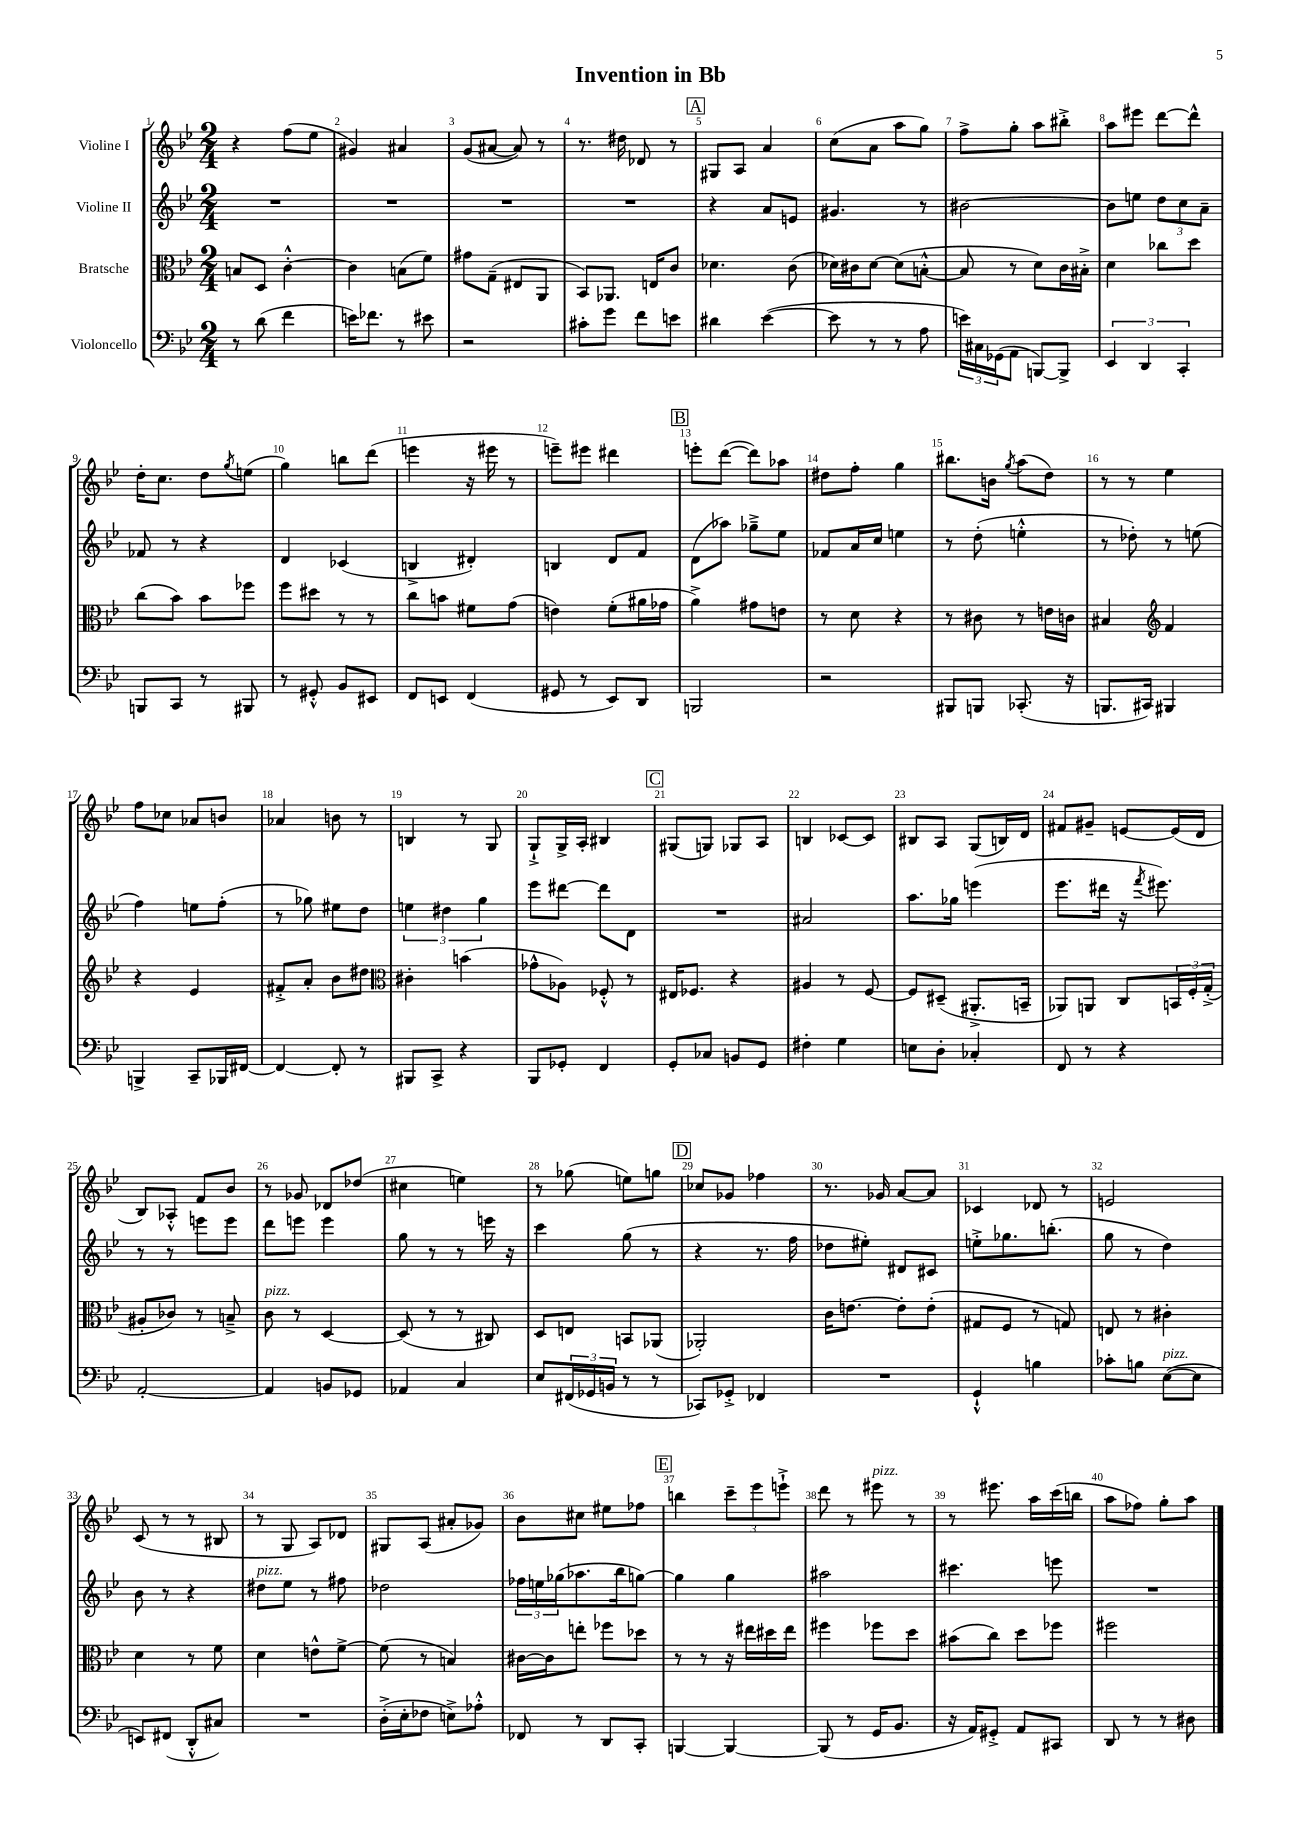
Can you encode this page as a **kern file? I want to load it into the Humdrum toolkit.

**kern	**kern	**kern	**kern
*staff4	*staff3	*staff2	*staff1
*clefF4	*clefC3	*clefG2	*clefG2
*k[b-e-]	*k[b-e-]	*k[b-e-]	*k[b-e-]
*M2/4	*M2/4	*M2/4	*M2/4
8r	8B/L	2r	4r
(8d\	8D/J	.	.
4f\	[4c'^^\	.	(8ff\L
.	.	.	8ee-\J
=	=	=	=
16e\LK)	4c\]	2r	4g#/)
8.f-\J	.	.	.
8r	(8B\L	.	4a#/
8e#\	8f\J)	.	.
=	=	=	=
2r	8g#\L	2r	(8g/L
.	(8G~\J	.	[8a#/J
.	8E#/L	.	8a#/])
.	8AA/J	.	8r
=	=	=	=
8c#'\L	8BB-/L)	2r	8.r
8g\J	8.AA-/J	.	.
.	.	.	16dd#\
8f\L	.	.	8d-/
.	16E/LK	.	.
8e\J	8c/J	.	8r
=	=	=	=
4d#\	4.d-\	4r	8G#/L
.	.	.	8A/J
([4e-\	.	8a/L	4a/
.	(8c\	8e/J	.
=	=	=	=
8e-\]	16d-\LL)	4.g#/	(8cc\L
.	16c#\J	.	.
8r	[8d-\J	.	8a\J
8r	(8d-\]L	.	8aa\L
8A\	[8B'^^\J	8r	8gg\J)
=	=	=	=
24e\LL)	8B/]	[2b#\	8ff^\L
24C#\	.	.	.
(24GG-\J	.	.	.
8AA\J	8r	.	8gg'\J
[8BBB/L)	8d\L)	.	8aa\L
8BBB^/]J	16c\L	.	8bb#'^\J
.	16B#'^\JJ	.	.
=	=	=	=
6EE-/	4d\	8b#\]L	8aa\L
.	.	8ee\J	8eee#\J
6DD/	.	.	.
.	8cc-\L	12dd\L	[8ddd\L
6CC'/	.	12cc\	.
.	8dd\J	.	8ddd^^\]J
.	.	12a~\J	.
=	=	=	=
8BBB/L	(8cc\L	8f-/	16dd'\LK
.	.	.	8.cc\J
8CC/J	8b-\J)	8r	.
8r	8b-\L	4r	8dd\L
.	.	.	8qgg/
8BBB#/	8ff-\J	.	(8ee\J
=	=	=	=
8r	8ff\L	4d/	4gg\)
8GG#'^^/	8dd#\J	.	.
8BB-/L	8r	(4c-/	8bb\L
8EE#/J	8r	.	(8ddd\J
=	=	=	=
8FF/L	8cc\L	4B^/	4eee\
8EE/J	8b\J	.	.
(4FF/	8f#\L	4d#'/)	16r
.	.	.	16eee#\
.	(8g\J	.	8r
=	=	=	=
8GG#/	4e\)	4B/	8eee~\L)
8r	.	.	8eee#\J
8EE-/L)	(8f'\L	8d/L	4ddd#\
8DD/J	16a#\L	8f/J	.
.	16g-\JJ	.	.
=	=	=	=
2BBB/	4a^\)	(8d\L	8eee'\L
.	.	8aa-\J)	([8ddd\J
.	8g#\L	8gg-~^\L	8ddd\]L)
.	8e\J	8ee-\J	8aa-\J
=	=	=	=
2r	8r	8f-/L	8dd#\L
.	8d\	16a/L	8ff'\J
.	.	16cc/JJ	.
.	4r	4ee\	4gg\
=	=	=	=
8BBB#/L	8r	8r	8.bb#\L
8BBB/J	8c#\	(8dd'\	.
.	.	.	16b\Jk
.	.	.	8qgg/
(8.CC-'/	8r	4ee'^^\	(8aa\L
.	16e\LL	.	8dd\J)
16r	16c\JJ	.	.
=	=	=	=
8.BBB/L	4B#/	8r	8r
.	.	8dd-'\)	8r
16CC#/Jk)	.	.	.
*	*clefG2	*	*
4BBB#/	4f/	8r	4ee-\
.	.	(8ee\	.
=	=	=	=
4BBB^/	4r	4ff\)	8ff\L
.	.	.	8cc-\J
8CC~/L	4e-/	8ee\L	8a-/L
16BBB-/L	.	(8ff'\J	8b/J
[16FF#/JJ	.	.	.
=	=	=	=
4FF#/_	8f#'^/L	8r	4a-/
.	8a'/J	8gg-\)	.
8FF#'/]	8b-\L	8ee#\L	8b\
8r	8dd#\J	8dd\J	8r
=	=	=	=
*	*clefC3	*	*
8BBB#/L	4c#'\	6ee\	4B/
8CC^/J	.	.	.
.	.	6dd#\	.
4r	(4b\	.	8r
.	.	6gg\	.
.	.	.	8G/
=	=	=	=
8BBB-/L	8g-^^\L	8eee-\L	8G`^/L
8GG-'/J	8A-\J)	[8ddd#\J	16G^/L
.	.	.	16A'/JJ
4FF/	8F-'^^/	8ddd#\]L	4B#/
.	8r	8d\J	.
=	=	=	=
8GG'/L	16E#/LK	2r	(8G#/L
.	8.F-/J	.	.
8C-/J	.	.	8G/J)
8BB/L	4r	.	8G-/L
8GG/J	.	.	8A/J
=	=	=	=
4F#'\	4A#/	2a#/	4B/
4G\	8r	.	[8c-/L
.	[8F/	.	8c-/]J
=	=	=	=
8E\L	8F/]L	8.aa\L	8B#/L
8D'\J	(8D#~/J	.	8A/J
.	.	16gg-\Jk	.
4C-'/	8.AA#'^/L	(4eee\	(8G/L
.	.	.	16B/L)
.	16BB~/Jk	.	16d/JJ
=	=	=	=
8FF/	8AA-/L)	8.eee-\L	8f#/L
8r	8AA/J	.	8g#~/J
.	.	16ddd#\Jk	.
4r	8C/L	16r	[8e/L
.	.	8qfff/	.
.	.	8.eee#\)	.
.	24BB/L	.	(16e/]L
.	24F'/	.	.
.	.	.	16d/JJ
.	(24G'^/JJ	.	.
=	=	=	=
[2AA'/	8A#'/L	8r	8B-/L)
.	8c-/J)	8r	8A-'^^/J
.	8r	8eee\L	8f/L
.	8B~^/	8eee\J	8b-/J
=	=	=	=
4AA/]	8c\	8ddd\L	8r
.	8r	8eee\J	8g-/
8BB/L	[4D/	4eee\	8d-/L
8GG-/J	.	.	(8dd-/J
=	=	=	=
4AA-/	(8D/]	8gg\	4cc#\
.	8r	8r	.
4C/	8r	8r	4ee\)
.	8C#/)	16eee\	.
.	.	16r	.
=	=	=	=
8E-/L	8D/L	4ccc\	8r
(24FF#/L	8E/J	.	(8gg-\
24GG-/	.	.	.
24BB/JJ	.	.	.
8r	8BB/L	(8gg\	8ee\L)
8r	(8AA-/J	8r	8gg\J
=	=	=	=
8CC-/L)	2AA-'/)	4r	8cc-/L
8GG-'^/J	.	.	8g-/J
4FF-/	.	8.r	4ff-\
.	.	16ff\	.
=	=	=	=
2r	16c\LK	8dd-\L	8.r
.	[8.e\J	.	.
.	.	8ee#'\J)	.
.	.	.	16g-/
.	8e'\]L	8d#/L	[8a/L
.	(8e'\J	8c#/J	8a/]J
=	=	=	=
4GG`^^/	8G#/L	8ee'^\L	4c-/
.	8F/J	8.gg-\	.
4B\	8r	.	8d-/
.	.	(8.bb'\J	.
.	8G/)	.	8r
=	=	=	=
8c-'\L	8E/	8gg\	2e/
8B\J	8r	8r	.
([8E-\L	4c#'\	4dd\)	.
8E-\]J	.	.	.
=	=	=	=
8EE/L)	4d\	8b-\	(8c/
(8FF#/J	.	8r	8r
8DD'^^/L	8r	4r	8r
8C#/J)	8f\	.	8B#/
=	=	=	=
2r	4d\	8dd#\L	8r
.	.	8ee-\J	8G/
.	8e^^\L	8r	8A/L)
.	[8f^\J	8ff#\	8d-/J
=	=	=	=
(16D'^\LL	(8f\]	2dd-\	8G#/L
16E-'\J	.	.	.
8F-\J	8r	.	(8A/J
8E^\L)	4B/)	.	8a#'/L
8A-'^^\J	.	.	8g-/J)
=	=	=	=
8FF-/	[16c#\LL	24ff-\LL	8b-\L
.	.	24ee\	.
.	16c#\]J	.	.
.	.	(24gg-\J	.
8r	8ee'\J	8.aa-\	8cc#\J
8DD/L	8ff-\L	.	8ee#\L
.	.	16bb-\k	.
8CC'/J	8dd-\J	[8gg\J)	8ff-\J
=	=	=	=
[4BBB/	8r	4gg\]	4bb\
.	8r	.	.
4BBB/_	16r	4gg\	12ccc~\L
.	16ee#\LL	.	.
.	.	.	12eee-\
.	16dd#\	.	.
.	.	.	12eee`^\J
.	16ee#\JJ	.	.
=	=	=	=
(8BBB/]	4ff#\	2aa#\	8ddd\
8r	.	.	8r
16GG/LK	8ff-\L	.	8eee#\
8.BB-/J	.	.	.
.	8dd\J	.	8r
=	=	=	=
16r	(8b#\L	4.ccc#\	8r
16AA/LK)	.	.	.
8GG#'^/J	8cc\J)	.	8.eee#\
8AA/L	8dd\L	.	.
.	.	.	16aa\LL
8CC#/J	8ff-\J	8eee\	(16ccc\
.	.	.	16bb\JJ
=	=	=	=
8DD/	2ff#\	2r	8aa\L
8r	.	.	8ff-\J)
8r	.	.	8gg'\L
8D#\	.	.	8aa\J
==	==	==	==
*-	*-	*-	*-
